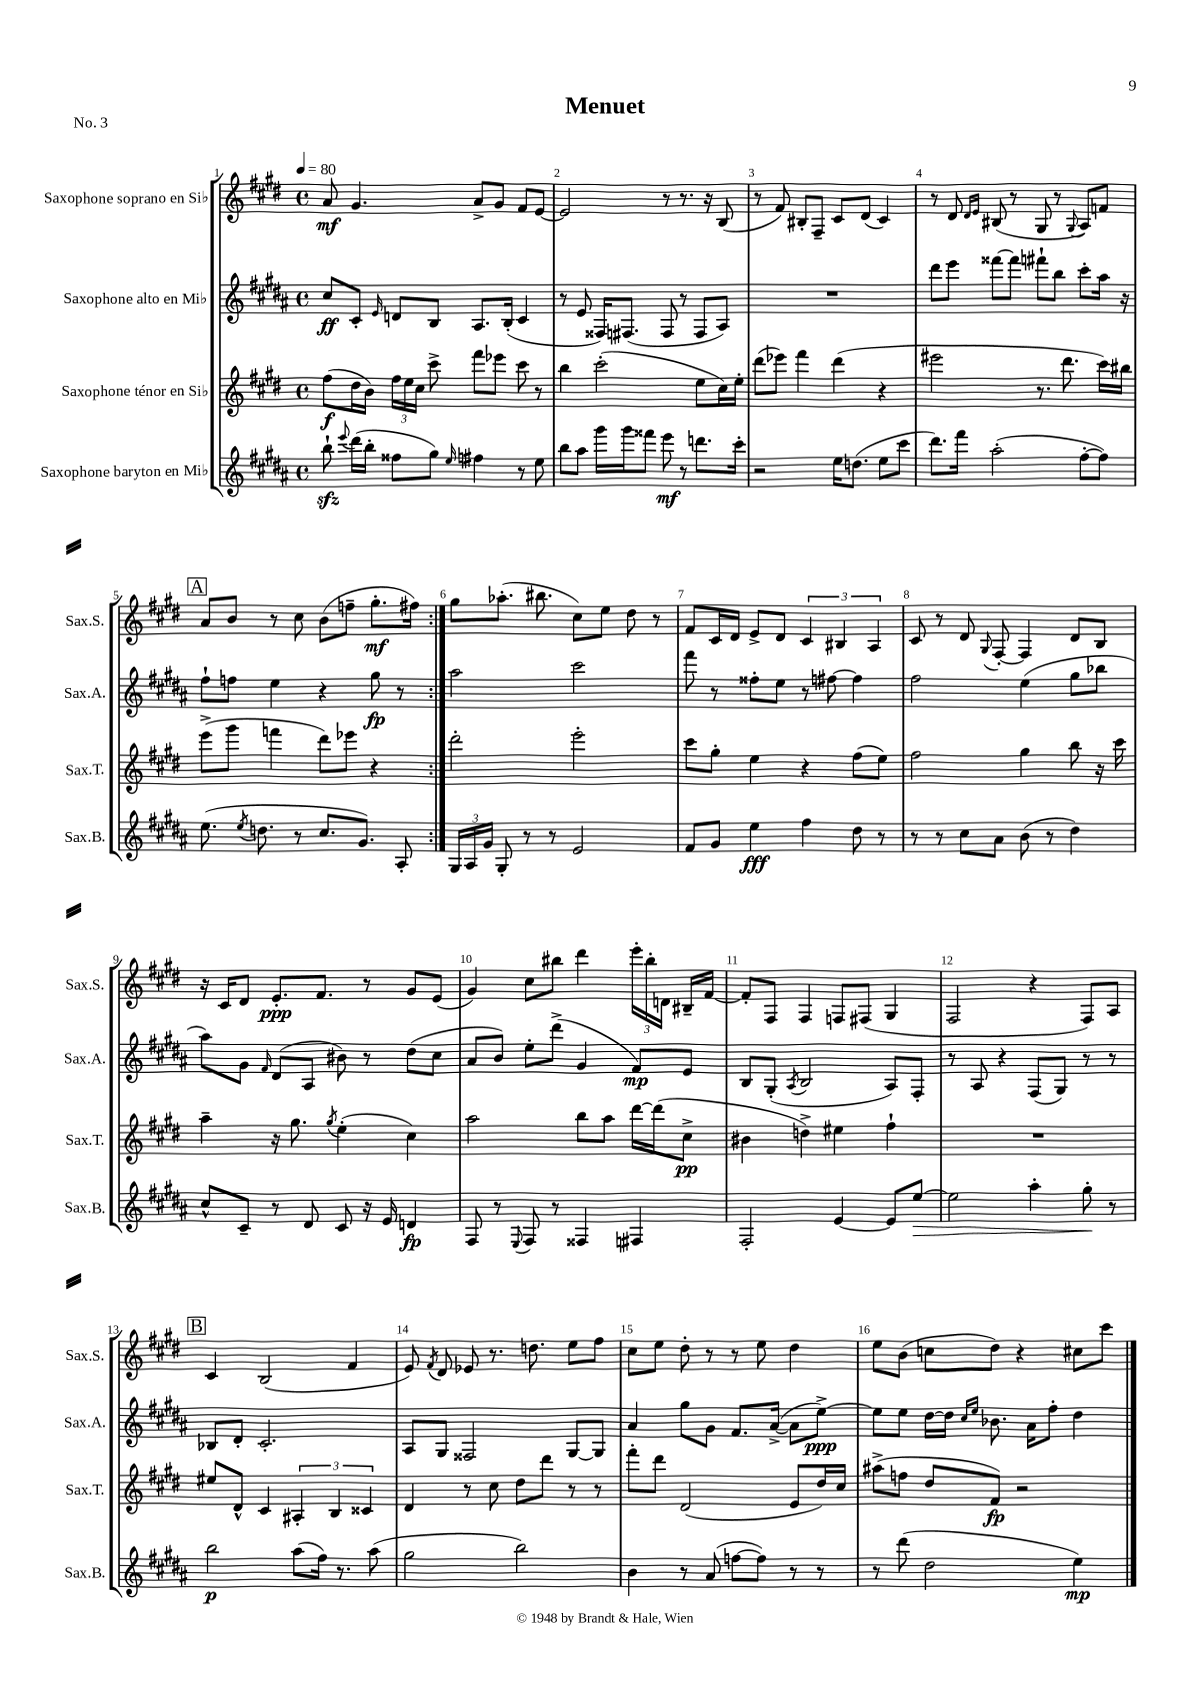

**kern	**kern	**kern	**kern
*staff4	*staff3	*staff2	*staff1
*clefG2	*clefG2	*clefG2	*clefG2
*k[f#c#g#d#a#]	*k[f#c#g#d#]	*k[f#c#g#d#a#]	*k[f#c#g#d#]
*M4/4	*M4/4	*M4/4	*M4/4
*met(c)	*met(c)	*met(c)	*met(c)
*MM80	*MM80	*MM80	*MM80
8bb`	(8ff#	8cc#	8a
8qqeee	.	.	.
(16ddd#	16dd#	8c#'	4.g#
16bb'	16b)	.	.
.	.	16qqe	.
8ff##	24ff#	8d	.
.	24ee	.	.
.	24cc#	.	.
8gg#)	8ccc#^	8B	.
16qqee	.	.	.
4ff#	8fff#	8.A#	8a^
.	8eee-	.	8g#
.	.	(16B'	.
8r	8ccc#	4c#	8f#
8ee	8r	.	[8e
=	=	=	=
8bb	4bb	8r	2e]
8aa#	.	8e	.
16ggg#	(2ccc#'	16F##)	.
16ggg#	.	(8.F#	.
8fff##	.	.	.
8eee	.	8F#	8r
8r	.	8r	8.r
8.ddd	8ee	8F#	.
.	.	.	16r
.	16cc#)	8A#)	(8B
16ccc#'	16ee'	.	.
=	=	=	=
2r	(8ddd#	1r	8r
.	8eee-)	.	8f#)
.	4fff#	.	8B#'
.	.	.	8F#~
16ee	(4ddd#	.	8c#
(8.dd	.	.	.
.	.	.	(8d#
8ee	4r	.	4c#)
8ccc#	.	.	.
=	=	=	=
8.ddd#)	2eee#	8ddd#	8r
.	.	8eee	8d#
16fff#	.	.	.
.	.	.	16qqd#
.	.	.	16qqe
(2aa#'	.	[8fff##	(8B#
.	.	8fff##]	8r
.	8.r	8fff#`	8G#
.	.	8bb	8r
.	8.ddd#	.	.
.	.	.	8qqG#
[8ff#'	.	8ccc#'	8A)
8ff#])	16ccc#)	16aa#	8f
.	16bb#	16r	.
=	=	=	=
(8.ee	(8eee^	8ff#`	8a
.	8ggg#	8ff	8b
8qee	.	.	.
8.dd	.	.	.
.	4fff	4ee	8r
8r	.	.	8cc#
8.cc#	8ddd#)	4r	(8b
.	8eee-	.	8ff~
8.g#)	.	.	.
.	4r	8gg#	8.gg#'
8A#'	.	8r	.
.	.	.	16ff#)
=:|!	=:|!	=:|!	=:|!
24G#	2ddd#'	2aa#	8gg#
24A#	.	.	.
24g#	.	.	.
8G#'	.	.	(8.aa-'
8r	.	.	.
.	.	.	8.bb#
8r	.	.	.
2e	2eee'	2ccc#	8cc#)
.	.	.	8ee
.	.	.	8dd#
.	.	.	8r
=	=	=	=
8f#	8ccc#	8fff#	8f#
8g#	8gg#'	8r	16c#
.	.	.	16d#
4ee	4ee	8ff##'	8e^
.	.	8ee	8d#
4ff#	4r	8r	6c#
.	.	[8ff#	.
.	.	.	6B#
8dd#	(8ff#	4ff#]	.
.	.	.	6A
8r	8ee)	.	.
=	=	=	=
8r	2ff#	2ff#	8c#
8r	.	.	8r
8cc#	.	.	8d#
.	.	.	8qqG#
8a#	.	.	[8F#'
(8b	4gg#	(4ee	4F#]
8r	.	.	.
4dd#)	8bb	8gg#	8d#
.	16r	8bb-	8B
.	16ccc#	.	.
=	=	=	=
8cc#^^	4aa~	8aa#)	16r
.	.	.	16c#
8c#~	.	8g#	8d#
.	.	16qqf#	.
8r	16r	(8d#	8.e'
.	8.gg#	.	.
8d#	.	8A#	.
.	.	.	8.f#
.	8qgg#	.	.
8c#	(4ee'	8b#)	.
16r	.	8r	8r
16e	.	.	.
4d	4cc#)	(8dd#	8g#
.	.	8cc#	(8e
=	=	=	=
8F#	2aa	8a#	4g#)
8r	.	8b)	.
8qqE	.	.	.
8F#	.	8ee'	8cc#
8r	.	(8ddd#^	8bb#
4F##	8bb	4g#	4ddd#
.	8aa	.	.
4F#	[16ddd#	8f#)	24eee'
.	.	.	24bb#'
.	(16ddd#]	.	.
.	.	.	24d
.	8cc#^	8e	16B#~
.	.	.	[16f#
=	=	=	=
2F#'	4b#	8B	8f#']
.	.	(8G#'	8F#
.	.	8qA#	.
.	4dd^)	2B	4F#
[4e	4ee#	.	8F
.	.	.	(8F#
8e]	4ff#`	8A#)	4G#
[8ee	.	8F#'	.
=	=	=	=
2ee]	1r	8r	2F#
.	.	8A#	.
.	.	4r	.
4aa#'	.	(8F#	4r
.	.	8G#)	.
8gg#'	.	8r	8F#)
8r	.	8r	8A
=	=	=	=
2bb	8ee#	8B-	4c#
.	8d#^^	8d#'	.
.	4c#	2.c#'	(2B
(8aa#	6A#'	.	.
16ff#)	.	.	.
.	6B	.	.
8.r	.	.	.
.	.	.	4f#
.	6c##	.	.
(8aa#	.	.	.
=	=	=	=
2gg#	4d#	8A#	8e)
.	.	.	8qf#
.	.	8G#	8d#
.	8r	2F##	8e-
.	8cc#	.	8.r
2bb)	8dd#	.	.
.	.	.	8.dd
.	8ddd#	.	.
.	8r	[8G#	8ee
.	8r	8G#]	8ff#
=	=	=	=
4b	8fff#'	4a#	8cc#
.	8ddd#	.	8ee
8r	(2d#	8gg#	8dd#'
(8a#	.	8g#	8r
[8ff	.	8.f#	8r
8ff])	.	.	8ee
.	.	([16a#^	.
8r	8e	8a#]	4dd#
8r	16dd#)	[8ee^)	.
.	16cc#	.	.
=	=	=	=
8r	(8aa#^	8ee]	8ee
(8ddd#	8ff	8ee	(8b
2dd#	8dd#	[16dd#	8cc
.	.	16dd#]	.
.	.	16qqcc#	.
.	.	16qqee	.
.	8f#)	8.b-	8dd#)
.	2r	.	4r
.	.	16a#	.
.	.	8ff#'	.
4ee)	.	4dd#	8cc#
.	.	.	8ccc#
==	==	==	==
*-	*-	*-	*-
